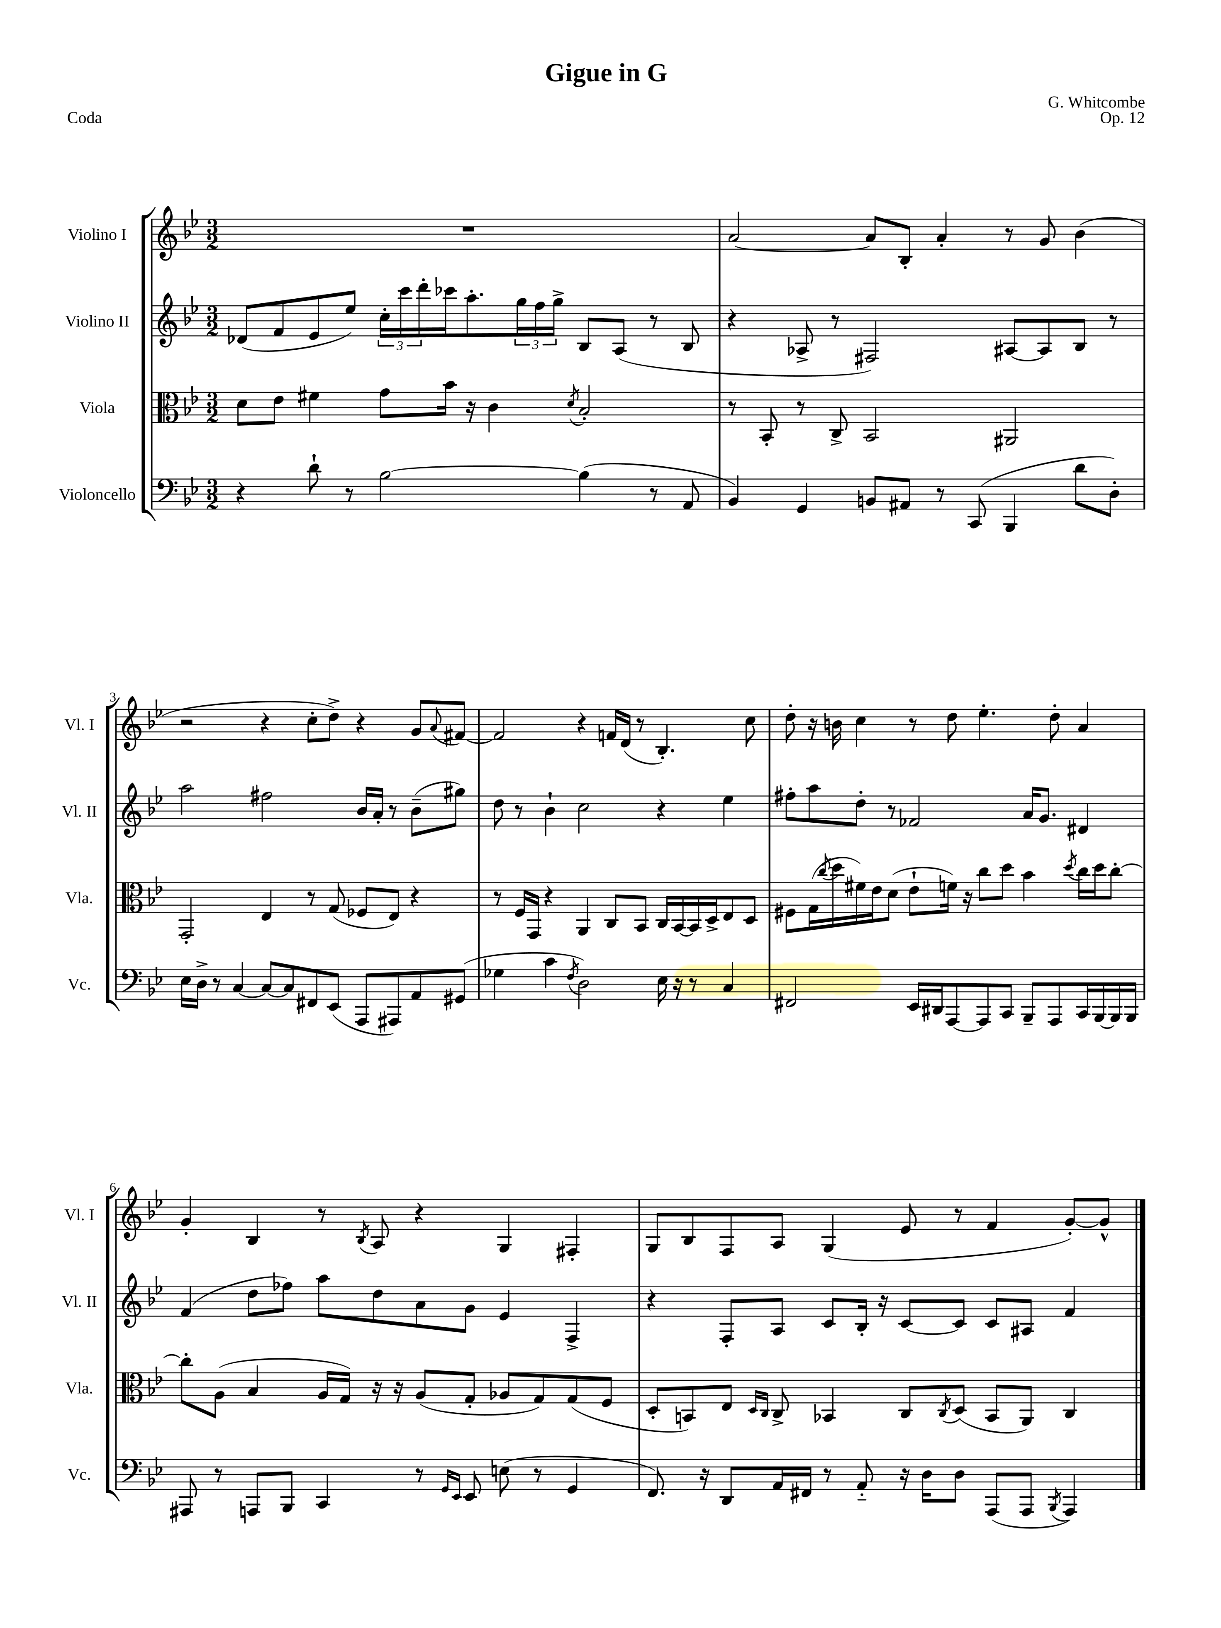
\header { title = "Gigue in G" composer = "G. Whitcombe" opus = "Op. 12" piece = "Coda" }
<<
\new StaffGroup <<
\new Staff = "s0" \with { instrumentName = "Violino I" shortInstrumentName = "Vl. I" } {
    \clef treble \key bes \major \numericTimeSignature \time 3/2
    R1. |
    a'2~ a'8 bes8-. a'4-. r8 g'8 bes'4( |
    r2 r4 c''8-. d''8->) r4 g'8 \appoggiatura { a'8 } fis'8~ |
    fis'2 r4 f'16 d'16( r8 bes4.-.) c''8 |
    d''8-. r16 b'16 c''4 r8 d''8 ees''4.-. d''8-. a'4 |
    g'4-. bes4 r8 \acciaccatura { bes8 } a8 r4 g4 fis4-. |
    g8 bes8 f8 a8 g4( ees'8 r8 f'4 g'8~-.) g'8-^ \bar "|." |
}
\new Staff = "s1" \with { instrumentName = "Violino II" shortInstrumentName = "Vl. II" } {
    \clef treble \key bes \major \numericTimeSignature \time 3/2
    des'8( f'8 ees'8 ees''8) \tuplet 3/2 { c''16-. c'''16 d'''16-. } ces'''16 a''8.-. \tuplet 3/2 { g''16 f''16 g''16-> } bes8 a8( r8 bes8 |
    r4 aes8-> r8 fis2) ais8~ ais8 bes8 r8 |
    a''2 fis''2 bes'16 a'16-. r8 bes'8--( gis''8) |
    d''8 r8 bes'4-! c''2 r4 ees''4 |
    fis''8-. a''8 d''8-. r8 fes'2 a'16 g'8. dis'4 |
    f'4( d''8 fes''8) a''8 d''8 a'8 g'8 ees'4 f4-> |
    r4 f8-. a8 c'8 bes16-. r16 c'8~ c'8 c'8 ais8 f'4 \bar "|." |
}
\new Staff = "s2" \with { instrumentName = "Viola" shortInstrumentName = "Vla." } {
    \clef alto \key bes \major \numericTimeSignature \time 3/2
    d'8 ees'8 fis'4 g'8 bes'16 r16 c'4 \acciaccatura { d'8 } bes2-. |
    r8 bes,8-. r8 c8-> bes,2 ais,2 |
    g,2-. ees4 r8 g8( fes8 ees8) r4 |
    r8 f16 g,16 r4 a,4 c8 bes,8 c16 bes,16~ bes,16 d16-> ees8 d8 |
    fis8 g16( \acciaccatura { c''8 } d''16 fis'16) ees'16 d'8( ees'8-! f'16) r16 c''8 d''8 bes'4 \acciaccatura { d''8 } c''16 d''16 c''8~-. |
    c''8-. a8( bes4 a16 g16) r16 r16 a8( g8-. aes8 g8) g8( f8 |
    d8-. b,8) ees8 \grace { d16 c16 } c8-> bes,4 c8 \acciaccatura { c8 } d8( bes,8 a,8) c4 \bar "|." |
}
\new Staff = "s3" \with { instrumentName = "Violoncello" shortInstrumentName = "Vc." } {
    \clef bass \key bes \major \numericTimeSignature \time 3/2
    r4 d'8-! r8 bes2~ bes4( r8 a,8 |
    bes,4) g,4 b,8 ais,8 r8 c,8( bes,,4 d'8 d8-.) |
    ees16 d16-> r8 c4~ c8~ c8 fis,8 ees,8( a,,8 ais,,8) a,8 gis,8( |
    ges4 c'4 \acciaccatura { f8 } d2) ees16 r16 r8 c4 |
    fis,2 ees,16 dis,16 a,,8~ a,,8 c,8 bes,,8-- a,,8 c,16 bes,,16~ bes,,16 bes,,16 |
    ais,,8 r8 a,,8 bes,,8 c,4 r8 \grace { g,16 ees,16 } ees,8 e8( r8 g,4 |
    f,8.) r16 d,8 a,16 fis,16 r8 a,8-_ r16 d16 d8 a,,8( a,,8 \acciaccatura { bes,,8 } a,,4) \bar "|." |
}
>>
>>
